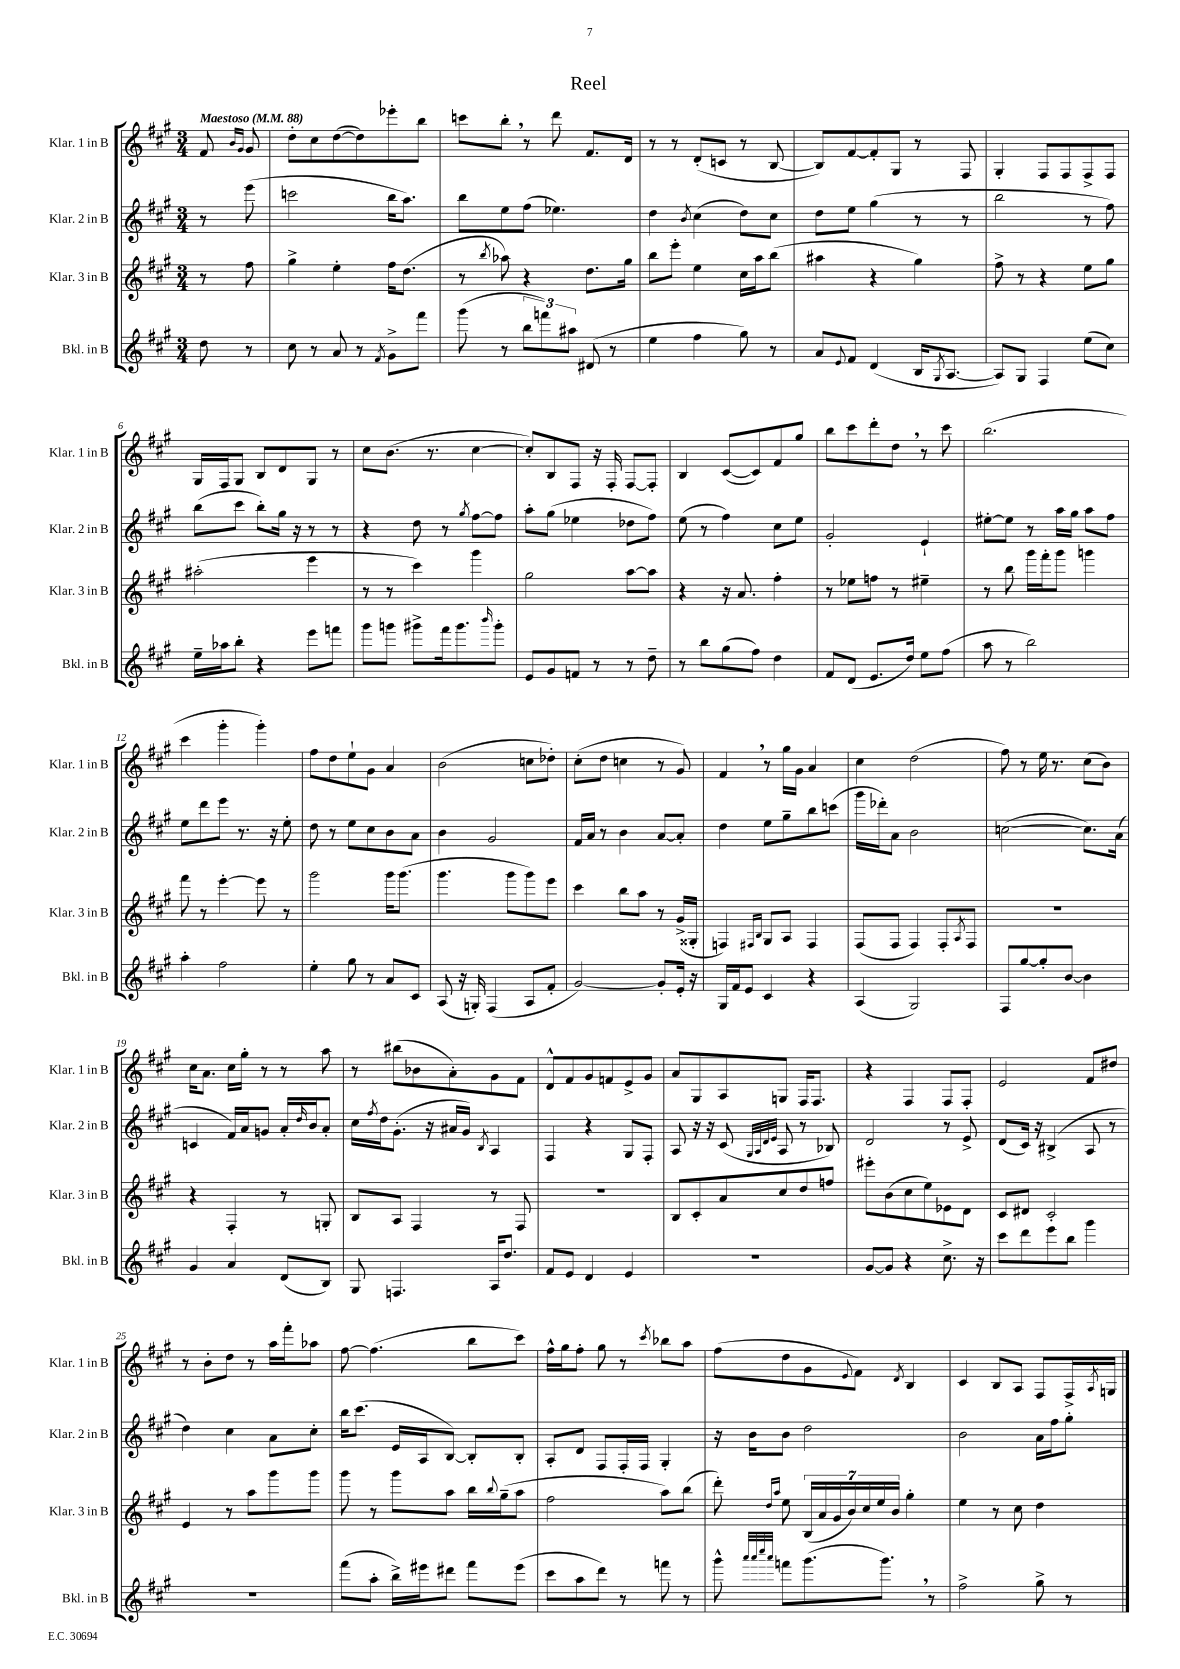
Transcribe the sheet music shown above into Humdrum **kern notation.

**kern	**kern	**kern	**kern
*staff4	*staff3	*staff2	*staff1
*clefG2	*clefG2	*clefG2	*clefG2
*k[f#c#g#]	*k[f#c#g#]	*k[f#c#g#]	*k[f#c#g#]
*M3/4	*M3/4	*M3/4	*M3/4
*MM88	*MM88	*MM88	*MM88
8dd	8r	8r	8f#
.	.	.	16qqb
.	.	.	16qqg#
8r	8ff#	(8eee	8g#
=	=	=	=
8cc#	4gg#^	2ccc	8dd'
8r	.	.	8cc#
8a	4ee'	.	([8dd
8r	.	.	8dd])
8qf#	.	.	.
8g#^	16ff#	16bb	8eee-'
.	(8.dd	8.aa)	.
8fff#	.	.	8bb
=	=	=	=
(8ggg#	8r	8bb	8ccc
.	8qbb	.	.
8r	8aa-)	8ee	8bb'
12bb	4r	(8ff#	8r
12fff)	.	.	.
.	.	4.ee-)	8ddd
12aa#	.	.	.
(8d#	8.dd	.	8.f#
8r	.	.	.
.	16gg#	.	16d
=	=	=	=
4ee	8bb	4dd	8r
.	8eee'	.	8r
.	.	8qb	.
4ff#	4ee	(4cc#	(8d'
.	.	.	8c
8gg#)	16cc#	8dd)	8r
.	16aa	.	.
8r	(8bb	8cc#	[8B
=	=	=	=
8a	4aa#	8dd	8B])
8qqe	.	.	.
8f#	.	8ee	[8f#
(4d	4r	(4gg#	8f#']
.	.	.	8G#
16B	4gg#)	8r	8r
8qG#	.	.	.
[8.A	.	.	.
.	.	8r	8F#
=	=	=	=
8A])	8ff#^	2bb	4G#'
8G#	8r	.	.
4F#	4r	.	8F#
.	.	.	8F#
(8ee	8ee	8r	8F#^
8cc#)	8gg#	8ff#)	8F#
=	=	=	=
16ee~	(2aa#'	(8bb	16G#
16aa-	.	.	16F#
8bb'	.	8ccc#	8G#
4r	.	8bb')	8B
.	.	16gg#	8d
.	.	16r	.
8eee	4eee	8r	8G#
8fff	.	8r	8r
=	=	=	=
8ggg#	8r	4r	8cc#
8ggg	8r	.	(8.b
8ggg#^	4ccc#)	8dd	.
.	.	.	8.r
16fff#	.	8r	.
8.ggg#	.	.	.
.	.	8qgg#	.
.	4ggg#	[8ff#	[4cc#
16qqbbb	.	.	.
8ggg#'	.	8ff#]	.
=	=	=	=
8e	2gg#	8aa'	8cc#'])
8g#	.	(8gg#	8B
8f	.	4ee-	8F#
8r	.	.	16r
.	.	.	16F#'
8r	[8aa	8dd-	[8F#
8dd~	8aa]	8ff#)	8F#']
=	=	=	=
8r	4r	(8ee	4B
8bb	.	8r	.
(8gg#	16r	4ff#)	([8c#
.	8.a	.	.
8ff#)	.	.	8c#])
4dd	4ff#'	8cc#	8f#
.	.	8ee	8gg#
=	=	=	=
8f#	8r	2g#'	8bb
(8d	8ee-	.	8ccc#
8.e	8ff	.	8ddd'
.	8r	.	8dd
16dd)	.	.	.
8ee	4ee#~	4e`	8r
(8ff#	.	.	8ccc#
=	=	=	=
8aa	8r	[8ee#'	(2.bb
8r	8bb	8ee#]	.
2bb)	16ggg#	8r	.
.	16fff#'	.	.
.	8ggg#	16aa	.
.	.	16gg#	.
.	4ggg	8aa	.
.	.	8ff#	.
=	=	=	=
4aa'	8fff#	8ee	4ccc#
.	8r	8ddd	.
2ff#	[4eee'	8eee	4ggg#'
.	.	8.r	.
.	8eee]	.	4ggg#')
.	.	16r	.
.	8r	8ee'	.
=	=	=	=
4ee'	2ggg#	8dd	8ff#
.	.	8r	8dd
8gg#	.	8ee	8ee`
8r	.	8cc#	8g#
8a	16ggg#	8b	4a
.	(8.ggg#	.	.
8c#	.	8a	.
=	=	=	=
(8A	4.ggg#	4b	(2b
16r	.	.	.
16G')	.	.	.
(4F#	.	2g#	.
.	8ggg#	.	.
8A	8ggg#)	.	8cc
8f#'	8eee	.	8dd-')
=	=	=	=
[2g#)	4ccc#	16f#	(8cc#'
.	.	16a	.
.	.	8r	8dd
.	8bb	4b	4cc
.	8aa	.	.
8g#']	8r	[8a	8r
16e'	(16g#^	8a']	8g#)
16r	16G##'	.	.
=	=	=	=
16G#	4F)	4dd	4f#
16f#	.	.	.
8e	.	.	.
.	16qqF#	.	.
.	16qqB	.	.
4c#	8G#	8ee	8r
.	8A	8gg#~	16gg#
.	.	.	16g#
4r	4F#	8bb	4a
.	.	(8ccc	.
=	=	=	=
(4A	(8F#	16ggg#	4cc#
.	.	16ddd-')	.
.	8F#	8a	.
2G#)	4F#)	2b	(2dd
.	8F#'	.	.
.	8qA	.	.
.	8F#	.	.
=	=	=	=
8F#	2.r	([2cc	8ff#)
[8gg#	.	.	8r
8gg#']	.	.	16ee
.	.	.	8.r
[8b	.	.	.
4b]	.	8.cc])	(8cc#
.	.	.	8b)
.	.	(16a	.
=	=	=	=
4g#	4r	4c	16cc#
.	.	.	8.a
4a	4F#'	16f#)	16cc#
.	.	16a	16gg#'
.	.	8g	8r
(8d	8r	16a'	8r
.	.	16qqdd	.
.	.	16b	.
8B)	8G'	8a'	8aa
=	=	=	=
8G#	8B	16cc#	8r
.	.	8qff#	.
.	.	16dd	.
4.F	8A	(8.g#'	(8bb#
.	4F#	.	8b-
.	.	16r	.
.	.	16a#	8a')
.	.	16g#)	.
.	.	8qB	.
16A	8r	4A	8g#
8.dd	.	.	.
.	8F#	.	8f#
=	=	=	=
8f#	2.r	4F#	8d^^
8e	.	.	8f#
4d	.	4r	8g#
.	.	.	8f
4e	.	8G#	8e^
.	.	8F#'	8g#
=	=	=	=
2.r	8B	8A	8a
.	8c#'	16r	8G#
.	.	16r	.
.	8a	(8c#	8A
.	.	32qqG#	.
.	.	32qqA	.
.	.	32qqd	.
.	.	32qqe	.
.	8cc#	8A	8G
.	8dd	8r	16F#
.	.	.	8.F#
.	8ff	8B-)	.
=	=	=	=
[8g#	8eee#'	2d	4r
8g#]	(8b	.	.
4r	8cc#	.	4F#
.	8ee)	.	.
8.cc#^	8e-	8r	8F#
.	8d	8e^	8F#'
16r	.	.	.
=	=	=	=
8ccc#	8c#	(8d	2e
8ddd	8d#	16c#)	.
.	.	16r	.
8eee	2c#'	(4B#^	.
8bb	.	.	.
4ggg#	.	8A	8f#
.	.	8r	8dd#
=	=	=	=
2.r	4e	4dd)	8r
.	.	.	8b'
.	8r	4cc#	8dd
.	8aa	.	8r
.	8ggg#	8a	16aa
.	.	.	16fff#'
.	8ggg#	8cc#'	8aa-
=	=	=	=
(8fff#	8ggg#	16bb	[8ff#
.	.	(8.ccc#	.
8aa'	8r	.	(4.ff#]
16bb^)	8ggg#	16e	.
16eee#	.	16A	.
8ddd#	8aa	[8B)	.
8fff#	16bb	8B']	8bb
.	8qqbb	.	.
.	(16gg#~	.	.
(8eee#	8aa	8B'	8ccc#)
=	=	=	=
8ccc#	2ff#	8A'	16ff#^^
.	.	.	16gg#
8aa	.	8d	8ff#'
8ddd)	.	8F#	8gg#
8r	.	16F#'	8r
.	.	16F#	.
.	.	.	8qccc#
8fff	8aa)	4G#'	8bb-
8r	(8bb	.	8aa
=	=	=	=
8ggg#^^	8ddd')	16r	(8ff#
.	.	16b	.
32qqaaa	.	.	.
32qqaaa	.	.	.
32qqcccc#	16qqdd	.	.
32qqaaa	16qqaa	.	.
8fff	8ee	8b	8dd
(8.ggg#	(28B	2dd	8g#
.	28a	.	.
.	28g#	.	.
.	28b)	.	.
.	.	.	8qqe
.	.	.	8f#)
.	28cc#	.	.
.	28ee	.	.
8.ggg#)	.	.	.
.	28b	.	.
.	.	.	8qd
.	4gg#'	.	4B
8r	.	.	.
=	=	=	=
2ff#^	4ee	2b	4c#
.	8r	.	8B
.	8cc#	.	8A
8gg#^	4dd	16a	8F#
.	.	16ff#	.
8r	.	8gg#'	16F#^
.	.	.	8qA
.	.	.	16G
==	==	==	==
*-	*-	*-	*-
